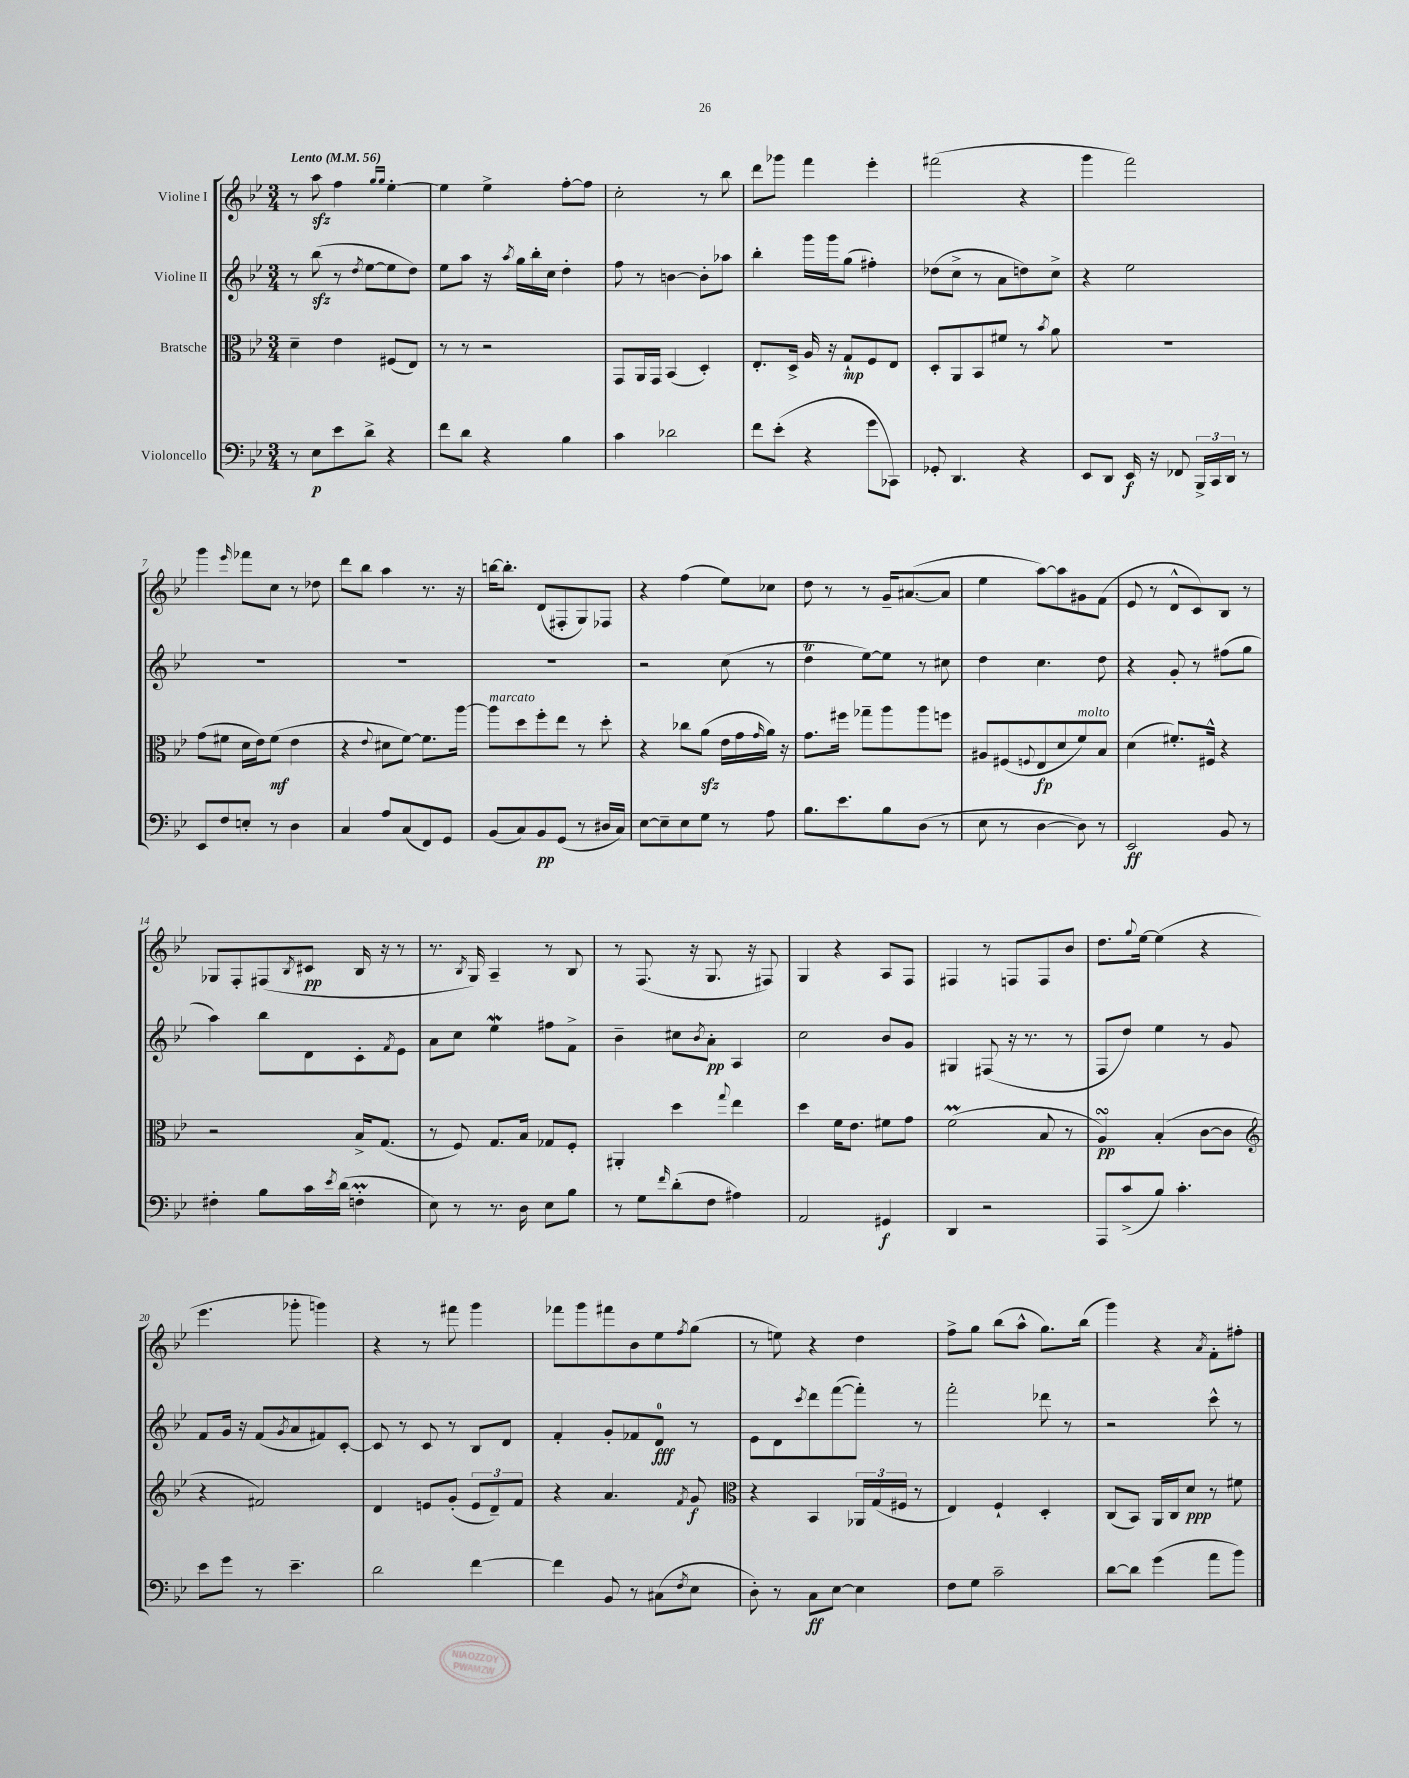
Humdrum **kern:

**kern	**kern	**kern	**kern
*staff4	*staff3	*staff2	*staff1
*clefF4	*clefC3	*clefG2	*clefG2
*k[b-e-]	*k[b-e-]	*k[b-e-]	*k[b-e-]
*M3/4	*M3/4	*M3/4	*M3/4
*MM56	*MM56	*MM56	*MM56
8r	4d~\	8r	8r
8E-\L	.	(8bb-\	8aa\
8e-\	4e-\	8r	4ff\
.	.	8qdd/	.
8d^\J	.	[8ee-\L	.
.	.	.	16qqgg/LL
.	.	.	16qqgg/JJ
4r	(8F#/L	8ee-\]	[4ee-'\
.	8E-/J)	8dd\J)	.
=	=	=	=
8f\L	8r	8ee-\L	4ee-\]
8d\J	8r	8aa\J	.
4r	2r	16r	4ee-^\
.	.	8qaa/	.
.	.	16gg\LL	.
.	.	16bb-'\	.
.	.	16cc\JJ	.
4B-\	.	4dd'\	[8ff'\L
.	.	.	8ff\]J
=	=	=	=
4c\	8GG/L	8ff\	2cc'\
.	16AA/L	8r	.
.	16GG/JJ	.	.
2d-\	(4BB-/	[4b\	.
.	4D'/)	8b'\]L	8r
.	.	8aa-\J	8bb-\
=	=	=	=
8f\L	8.E-'/L	4bb-'\	8ddd\L
(8e-'\J	.	.	8ggg-\J
.	16D^/Jk	.	.
4r	16A/	16ggg\LL	4fff\
.	16r	16ggg\J	.
.	8G`/L	(8gg\J	.
8g\L	8F/	4ff#'\)	4eee-'\
8CC-\J)	8E-/J	.	.
=	=	=	=
8GG-'/	8D'/L	(8dd-\L	(2fff#\
4.DD/	8AA/	8cc^\J	.
.	8BB-/	8r	.
.	8f#/J	8a\L	.
4r	8r	8dd\)	4r
.	8qb-/	.	.
.	8a\	8cc^\J	.
=	=	=	=
8EE-/L	2.r	4r	4ggg\
8DD/J	.	.	.
16EE-/	.	2ee-\	2fff\)
16r	.	.	.
8FF-/	.	.	.
24BBB-^/LL	.	.	.
24CC/	.	.	.
24DD/JJ	.	.	.
8r	.	.	.
=	=	=	=
8EE-/L	(8g\L	2.r	4ggg\
8F/	8f#\J	.	.
.	.	.	16qqeee-/
8E'/J	16d\LL	.	8fff-\L
.	16e-\J)	.	.
8r	(8f#\J	.	8cc\J
4D\	4e-\	.	8r
.	.	.	8dd-\
=	=	=	=
4C/	4r	2.r	8ddd\L
.	.	.	8bb-\J
.	8qqe-/	.	.
8A/L	8d#\L	.	4aa\
(8C/	[8f\J)	.	.
8FF/)	8.f\]L	.	8.r
8GG/J	.	.	.
.	[16aa\Jk	.	16r
=	=	=	=
(8BB-/L	8aa\]L	2.r	[16bb\LK
.	.	.	8.bb'\]J
8C/)	8dd\	.	.
8BB-/	8ff'\	.	(8d/L
(8GG/J	8ee-\J	.	8F#'/
8r	8r	.	8G/)
16D#/LL	8dd'\	.	8F-/J
16C/JJ)	.	.	.
=	=	=	=
[8E-\L	4r	2r	4r
8E-~\]	.	.	.
8E-\	8cc-\L	.	(4ff\
8G\J	(8a\J	.	.
8r	16e-\LL	(8cc\	8ee-\L)
.	16g\	.	.
.	16qqg/	.	.
8A\	16a\JJ)	8r	8cc-\J
.	16r	.	.
=	=	=	=
8.B-\L	8.g\L	4dd\	8dd\
.	.	.	8r
8.e-\	16ff#\Jk	.	.
.	8gg-~\L	[8ee-\L)	8r
8B-\	8aa\	8ee-\]J	16g~/LK
.	.	.	([8.a#/
(8D\J	8aa\	8r	.
8r	8ff\J	8cc#\	8a#/]J
=	=	=	=
8E-\	8A#/L	4dd\	4ee-\
8r	(8F#/	.	.
.	8qqF/	.	.
[4D\	8E-/	4.cc\	[8aa\L)
.	8d/	.	8aa\]
8D\])	8f/)	.	8g#\
8r	8B-/J	8dd\	(8f\J
=	=	=	=
2EE-/	(4d\	4r	8e-/
.	.	.	8r
.	8.f#'/L)	8g'/	8d^^/L
.	.	8r	8c/)
.	16F#^^/Jk	.	.
8BB-/	4r	(8ff#\L	8B-/J
8r	.	8gg\J	8r
=	=	=	=
4F#'\	2r	4aa\)	8G-/L
.	.	.	8F'/
8B-\L	.	8bb-\L	(8F#/
.	.	.	8qB-/
16c\L	.	8d\	8c#/J
8qe-/	.	.	.
(16d\JJ	.	.	.
4F'\	16B-^/LK	8c'\	16B-/
.	(8.G/J	.	16r
.	.	8qf/	.
.	.	8e-\J	8r
=	=	=	=
8E-\)	8r	8a\L	8.r
8r	8F/)	8cc\J	.
.	.	.	8qB-/
.	.	.	16G/)
8.r	8.G/L	4ee-\	4A~/
16D\	16B-/Jk	.	.
8E-\L	8G-/L	8ff#\L	8r
8B-\J	8F'/J	8f^\J	8B-/
=	=	=	=
8r	4AA#'/	4b-~\	8r
8G\L	.	.	(8.F/
16qqf/	.	.	.
(8d'\	4dd\	8cc#\L	.
.	.	.	16r
.	.	8qb-/	.
8F\J	.	8a'\J	8.G/
.	8qqgg/	.	.
4A#\)	4ee-\	4A/	.
.	.	.	16r
.	.	.	8F#/)
=	=	=	=
2AA/	4dd\	2cc\	4G/
.	16f\LK	.	4r
.	8.e-\J	.	.
4GG#/	8f#\L	8b-/L	8A/L
.	8g\J	8g/J	8F/J
=	=	=	=
4DD/	(2f\	4G#/	4F#/
2r	.	(8F#/	8r
.	.	16r	8F/L
.	.	8.r	.
.	8B-/	.	8F/
.	8r	8r	8b-/J
=	=	=	=
8AAA/L	4A/)	8F/L	8.dd\L
(8c^/	.	8dd/J)	.
.	.	.	8qqgg/
.	.	.	[16ee-\Jk
8B-/J)	(4B-'/	4ee-\	(4ee-\]
4.c'\	.	.	.
.	[8c\L	8r	4r
.	8c\]J	8g/	.
=	=	=	=
*	*clefG2	*	*
8e-\L	4r	8f/L	4.eee-\
8g\J	.	16g/Jk	.
.	.	16r	.
8r	2f#/)	(8f/L	.
.	.	8qg/	.
4.e-~\	.	8a/	8ggg-'\
.	.	8f#/)	4ggg\)
.	.	[8c'/J	.
=	=	=	=
2d\	4d/	8c/]	4r
.	.	8r	.
.	8e/L	8c/	8r
.	(8g'/J	8r	8fff#\
[4f\	12e/L	8B-/L	4ggg\
.	12d~/)	.	.
.	.	8d/J	.
.	12f/J	.	.
=	=	=	=
4f\]	4r	4f'/	8fff-\L
.	.	.	8ggg\
8BB-/	4.a/	8g'/L	8fff#\
8r	.	8f-/	8b-\
(8C#\L	.	8d/J	8ee-\
8qF/	8qf/	.	8qff/
8E-\J	8g/	8r	(8gg\J
=	=	=	=
*	*clefC3	*	*
8D'\)	4r	8e-\L	8r
8r	.	8d\	8ee\)
.	.	8qccc/	.
8C\L	4BB-/	8ddd\	4r
[8E-\J	.	([8fff\	.
4E-\]	24AA-/LL	8fff'\]J)	4dd\
.	(24G/	.	.
.	24F#/JJ	.	.
.	8r	8r	.
=	=	=	=
8F\L	4E-/)	2fff'\	8ff^\L
8G\J	.	.	8gg\J
2c~\	4F`/	.	(8bb-\L
.	.	.	8aa^^\J
.	4D'/	8ddd-\	8.gg\L)
.	.	8r	.
.	.	.	(16bb-\Jk
=	=	=	=
[8d\L	(8C/L	2r	4ggg\)
8d\]J	8BB-/J)	.	.
(4g\	16AA/LL	.	4r
.	16C/J	.	.
.	8d/J	.	.
.	.	.	8qa/
8a\L	8r	8ccc^^\	8f'\L
8b-\J)	8f#\	8r	8ff#'\J
==	==	==	==
*-	*-	*-	*-
